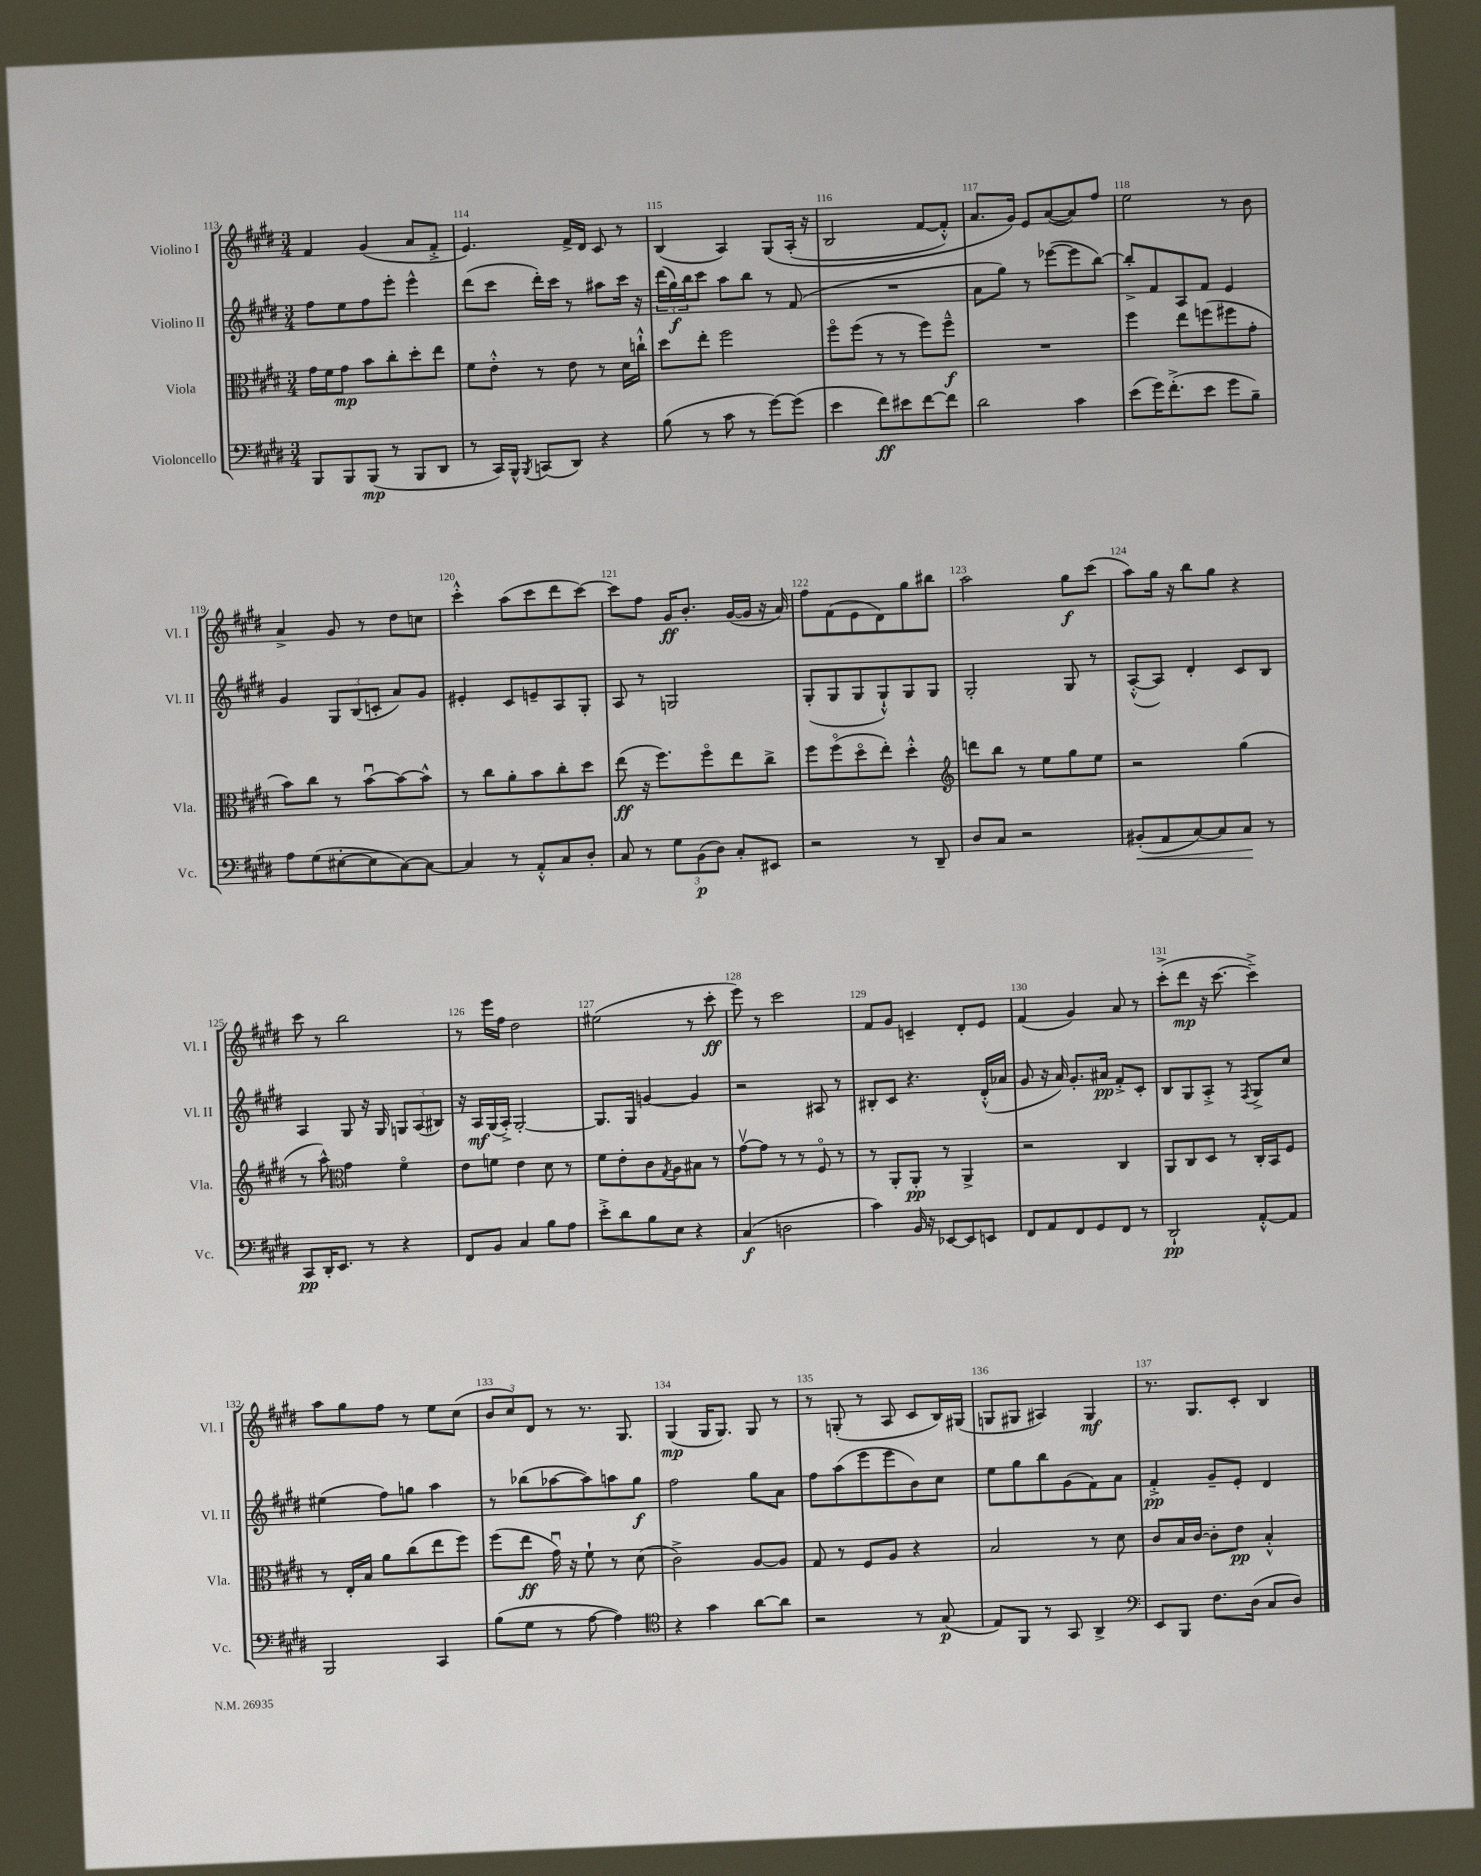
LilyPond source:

<<
\new StaffGroup <<
\new Staff = "s0" \with { instrumentName = "Violino I" shortInstrumentName = "Vl. I" } {
    \clef treble \key e \major \numericTimeSignature \time 3/4
    fis'4 gis'4( a'8 fis'8-.-> |
    e'4.) fis'16-> dis'16 cis'8 r8 |
    b4( a4) gis8\( a16-.( r16 |
    b2 fis'8~ fis'8-.-^) |
    a'8. gis'16\) e'8 a'8~( a'8) fis''8 |
    e''2 r8 b'8 |
    a'4-> gis'8 r8 dis''8 c''8 |
    cis'''4-.-^ a''8( cis'''8 dis'''8 cis'''8~) |
    cis'''8 fis''8 gis'16\ff b'8.-. gis'16~( gis'16 r16 a'16) |
    fis''8 fis'8( e'8 dis'8) gis''8 bis''8 |
    a''2 gis''8\f cis'''8( |
    a''8) gis''16 r16 b''8 gis''8 r4 |
    cis'''8 r8 b''2 |
    r8 e'''16 fis''16 dis''2 |
    eis''2( r8 cis'''8-.\ff |
    e'''8) r8 cis'''2 |
    fis'8 gis'8 c'4-- dis'8-. e'8 |
    fis'4( gis'4) a'8 r8 |
    cis'''8-.->( dis'''8\mp r16 cis'''8.~ cis'''4--->) |
    a''8 gis''8 fis''8 r8 e''8 cis''8( |
    \tuplet 3/2 { b'8 cis''8) dis'8 } r8 r8. gis8. |
    gis4\mp( gis16 gis8.) gis8 r8 |
    r8 g8-.( r8 a8 cis'8 b16) gis16( |
    g8 gis8 ais4) gis4\mf |
    r8. gis8. cis'8-. b4 \bar "|." |
}
\new Staff = "s1" \with { instrumentName = "Violino II" shortInstrumentName = "Vl. II" } {
    \clef treble \key e \major \numericTimeSignature \time 3/4
    fis''8 e''8 fis''8 e'''8-. e'''4-^ |
    dis'''8( cis'''8 dis'''16-.) cis'''16 r8 ais''8 cis'''16 r16 |
    \tuplet 3/2 { dis'''16( gis''16\f) b''16 } cis'''8 a''8 b''8 r8 fis'8( |
    R2. |
    a'8 gis''8) r8 ees'''8~( ees'''8 b''8~) |
    b''8-.-> fis'8 a8 fis'8 e'4 |
    gis'4 \tuplet 3/2 { gis8 b8( c'8-. } a'8) gis'8 |
    eis'4-. cis'8 e'8-- a8 gis8-. |
    a8 r8 g2 |
    gis8-.( gis8 gis8 gis8-!-^) gis8 gis8 |
    gis2-. gis8 r8 |
    a8~-.-^( a8) dis'4-. cis'8 b8 |
    a4 gis8 r16 gis16 \tuplet 3/2 { g8 a8( bis8) } |
    r16 a16\mf gis16( a16-.->) gis2~-. |
    gis8. gis16 g'4~ g'4 |
    r2 ais8 r8 |
    bis8-. cis'8 r4. dis'16-.-^( aes'16 |
    gis'8 r16 a'16) gis'8.-. ais'16\pp fis'8-.-> cis'8-. |
    b8 gis8 a8-.-> r8 \acciaccatura { fis8 } gis8-> cis''8 |
    eis''4( fis''8) g''8 a''4 |
    r8 bes''8( aes''8~ aes''8) a''8 gis''8\f |
    fis''2 gis''8 a'8 |
    fis''8 a''8( e'''8 e'''8 b'8) cis''8 |
    e''8 gis''8 b''8 gis'8( fis'8) a'8 |
    fis'4-.->\pp gis'8-- e'8-. dis'4 \bar "|." |
}
\new Staff = "s2" \with { instrumentName = "Viola" shortInstrumentName = "Vla." } {
    \clef alto \key e \major \numericTimeSignature \time 3/4
    gis'16 fis'16 gis'8\mp b'8 cis''8-. dis''8-. e''8 |
    fis'8 e'8-.-^ r8 e'8 r8 dis'16 c''16-!-^ |
    dis''8 e''8-. fis''2 |
    fis''8\flageolet fis''8( r8 r8 fis''8) fis''8---^\f |
    R2. |
    fis''4 e''8 f''8( fis''8 gis'8-. |
    b'8) cis''8 r8 b'8~\downbow b'8~ b'8-^ |
    r8 cis''8 a'8-. b'8 cis''8-. dis''8 |
    e''8\ff( r16 fis''8.) fis''8\flageolet e''8 cis''8-> |
    fis''8 fis''8\flageolet( dis''8\flageolet e''8-.) dis''4-.-^ |
    \clef treble d'''8 b''8 r8 e''8 gis''8 e''8 |
    r2 gis''4( |
    r8 a''8-^) \clef alto gis'4 fis'4\flageolet |
    e'8 f'8 e'4 dis'8 r8 |
    fis'8 e'8-. cis'8 \acciaccatura { gis8 } a8 bis8 r8 |
    gis'8~\upbow gis'8 r8 r8 fis8\flageolet r8 |
    r8 a,8-. a,8-.\pp r8 a,4-> |
    r2 cis4 |
    a,8 cis8 dis8 r8 cis16-. b,16 fis8 |
    r8 e16-. b16 a'8 cis''8( e''8 fis''8) |
    fis''8( e''8\ff gis'16\downbow) r16 fis'8-! r8 dis'8( |
    cis'2->) a8~ a8 |
    gis8 r8 fis8 a8 r4 |
    b2 r8 dis'8 |
    cis'8 b16 cis'16~ cis'8-. e'8\pp b4-.-^ \bar "|." |
}
\new Staff = "s3" \with { instrumentName = "Violoncello" shortInstrumentName = "Vc." } {
    \clef bass \key e \major \numericTimeSignature \time 3/4
    b,,8 b,,8 b,,8\mp( r8 b,,8 dis,8 |
    r8 cis,16) b,,16-^ \acciaccatura { b,,8 } c,8( dis,8) r4 |
    b8( r8 cis'8 r8 gis'8~) gis'8( |
    e'4 fis'8\ff) eis'8 fis'8~ fis'8 |
    dis'2 cis'4 |
    e'8( gis'16) fis'8.-.->( e'8 gis'8 b8--) |
    a8 gis8( eis8~-. eis8 cis8~) cis8~ |
    cis4 r8 a,8-.-^ cis8 dis8-. |
    cis8 r8 \tuplet 3/2 { gis8 b,8\p( dis8) } cis8-. eis,8 |
    r2 r8 dis,8-- |
    dis8 cis8 r2 |
    bis,8-.\<( a,8 cis8~) cis8 cis8\! r8 |
    cis,8\pp dis,16-. e,8. r8 r4 |
    fis,8 b,8 cis4 b8 a8 |
    e'8-.-> dis'8 b8 e8 r4 |
    cis4\f( d2 |
    cis'4) b,16 r16 ees,8~ ees,8 e,8 |
    fis,8 a,8 fis,8 gis,8 fis,8 r8 |
    dis,2-!\pp a,8~-.-^ a,8 |
    b,,2 cis,4 |
    b8( gis8 r8 a8~ a4) |
    \clef tenor r4 gis'4 a'8~ a'8 |
    r2 r8 gis8\p( |
    e8) fis,8 r8 gis,8 a,4-> |
    \clef bass e,8 b,,8 fis8. dis16( cis8 dis8) \bar "|." |
}
>>
>>
\layout { \context { \Score currentBarNumber = #113 \override BarNumber.break-visibility = ##(#f #t #t) barNumberVisibility = #all-bar-numbers-visible } }
